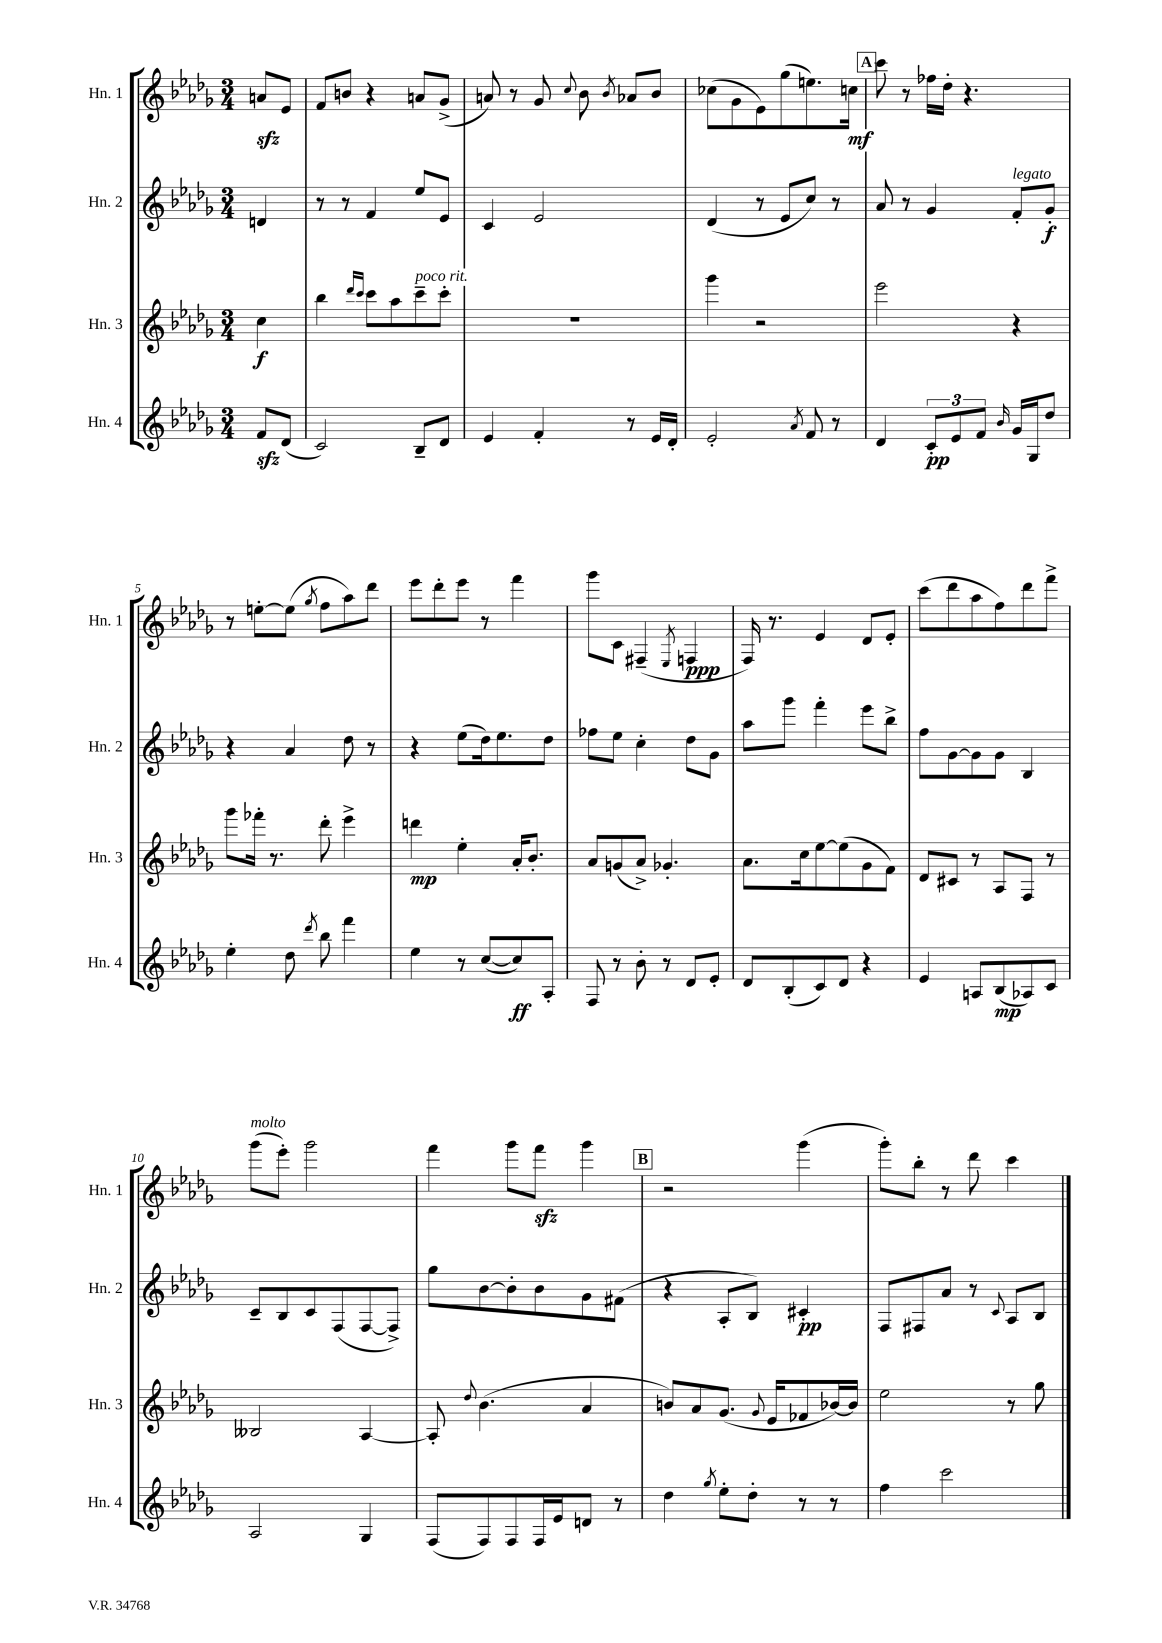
<<
\new StaffGroup <<
\new Staff = "s0" \with { instrumentName = "Hn. 1" shortInstrumentName = "Hn. 1" } {
    \clef treble \key des \major \numericTimeSignature \time 3/4 \partial 4
    \autoBeamOff a'8[\sfz ees'8] |
    f'8[ b'8] r4 a'8[ ges'8]->( |
    a'8) r8 ges'8 \appoggiatura { c''8 } bes'8 \acciaccatura { bes'8 } aes'8[ bes'8] |
    ces''8[( ges'8 ees'8) ges''8( e''8.) c''16]\mf |
    \mark \markup { \box "A" } c'''8 r8 fes''16[ des''16]-. r4. |
    r8 e''8[~-. e''8]( \acciaccatura { ges''8 } f''8[ aes''8) des'''8] |
    ees'''8[ des'''8-. ees'''8] r8 f'''4 |
    ges'''8[ c'8] fis4--( \acciaccatura { ees8 } f4\ppp |
    f16) r8. ees'4 des'8[ ees'8]-. |
    c'''8[( des'''8 aes''8 f''8) des'''8 f'''8]-> |
    ges'''8[^\markup { \italic "molto" }( ees'''8]-.) ges'''2 |
    f'''4 ges'''8[ f'''8]\sfz ges'''4 |
    \mark \markup { \box "B" } r2 ges'''4( |
    ges'''8[-.) bes''8]-. r8 des'''8 c'''4 \bar "|." |
}
\new Staff = "s1" \with { instrumentName = "Hn. 2" shortInstrumentName = "Hn. 2" } {
    \clef treble \key des \major \numericTimeSignature \time 3/4 \partial 4
    \autoBeamOff d'4 |
    r8 r8 f'4 ees''8[ ees'8] |
    c'4 ees'2 |
    des'4( r8 ees'8[ c''8]) r8 |
    \mark \markup { \box "A" } aes'8 r8 ges'4 f'8[-.^\markup { \italic "legato" } ges'8]-.\f |
    r4 aes'4 des''8 r8 |
    r4 ees''8[( des''16) ees''8. des''8] |
    fes''8[ ees''8] c''4-. des''8[ ges'8] |
    aes''8[ ges'''8] f'''4-. ees'''8[ bes''8]-> |
    f''8[ ges'8~ ges'8 ges'8] bes4 |
    c'8[-- bes8 c'8 f8( f8~ f8]->) |
    ges''8[ bes'8~ bes'8-. bes'8 ges'8 fis'8]( |
    \mark \markup { \box "B" } r4 aes8[-. bes8]) cis'4-.\pp |
    f8[ fis8 aes'8] r8 \appoggiatura { c'8 } aes8[ bes8] \bar "|." |
}
\new Staff = "s2" \with { instrumentName = "Hn. 3" shortInstrumentName = "Hn. 3" } {
    \clef treble \key des \major \numericTimeSignature \time 3/4 \partial 4
    \autoBeamOff c''4\f |
    bes''4 \grace { des'''16[ c'''16] } c'''8[ aes''8 c'''8--^\markup { \italic "poco rit." } c'''8]-. |
    R2. |
    ges'''4 r2 |
    \mark \markup { \box "A" } ees'''2 r4 |
    ges'''8[ fes'''16]-. r8. des'''8-. ees'''4-> |
    d'''4\mp ees''4-. aes'16[-. bes'8.]-. |
    aes'8[ g'8( aes'8]->) ges'4.-. |
    aes'8.[ c''16 ees''8~ ees''8( ges'8 f'8]) |
    des'8[ cis'8] r8 aes8[ f8] r8 |
    beses2 aes4~ |
    aes8-. \appoggiatura { des''8 } bes'4.( aes'4 |
    \mark \markup { \box "B" } b'8[) aes'8 ges'8.]( \appoggiatura { ges'8 } ees'16[ fes'8 bes'16~) bes'16] |
    ees''2 r8 ges''8 \bar "|." |
}
\new Staff = "s3" \with { instrumentName = "Hn. 4" shortInstrumentName = "Hn. 4" } {
    \clef treble \key des \major \numericTimeSignature \time 3/4 \partial 4
    \autoBeamOff f'8[\sfz des'8]( |
    c'2) bes8[-- des'8] |
    ees'4 f'4-. r8 ees'16[ des'16]-. |
    ees'2-. \acciaccatura { aes'8 } f'8 r8 |
    \mark \markup { \box "A" } des'4 \tuplet 3/2 { c'8[-.\pp ees'8 f'8] } \grace { bes'16 } ges'16[ ges16 des''8] |
    ees''4-. des''8 \acciaccatura { des'''8 } bes''8 f'''4 |
    ees''4 r8 c''8[~( c''8\ff) aes8]-. |
    f8 r8 bes'8-. r8 des'8[ ees'8]-. |
    des'8[ bes8-.( c'8) des'8] r4 |
    ees'4 a8[ bes8\mp( aes8) c'8] |
    aes2 ges4 |
    f8[( f8) f8 f16 ees'16 d'8] r8 |
    \mark \markup { \box "B" } des''4 \acciaccatura { ges''8 } ees''8[-. des''8]-. r8 r8 |
    f''4 c'''2 \bar "|." |
}
>>
>>
